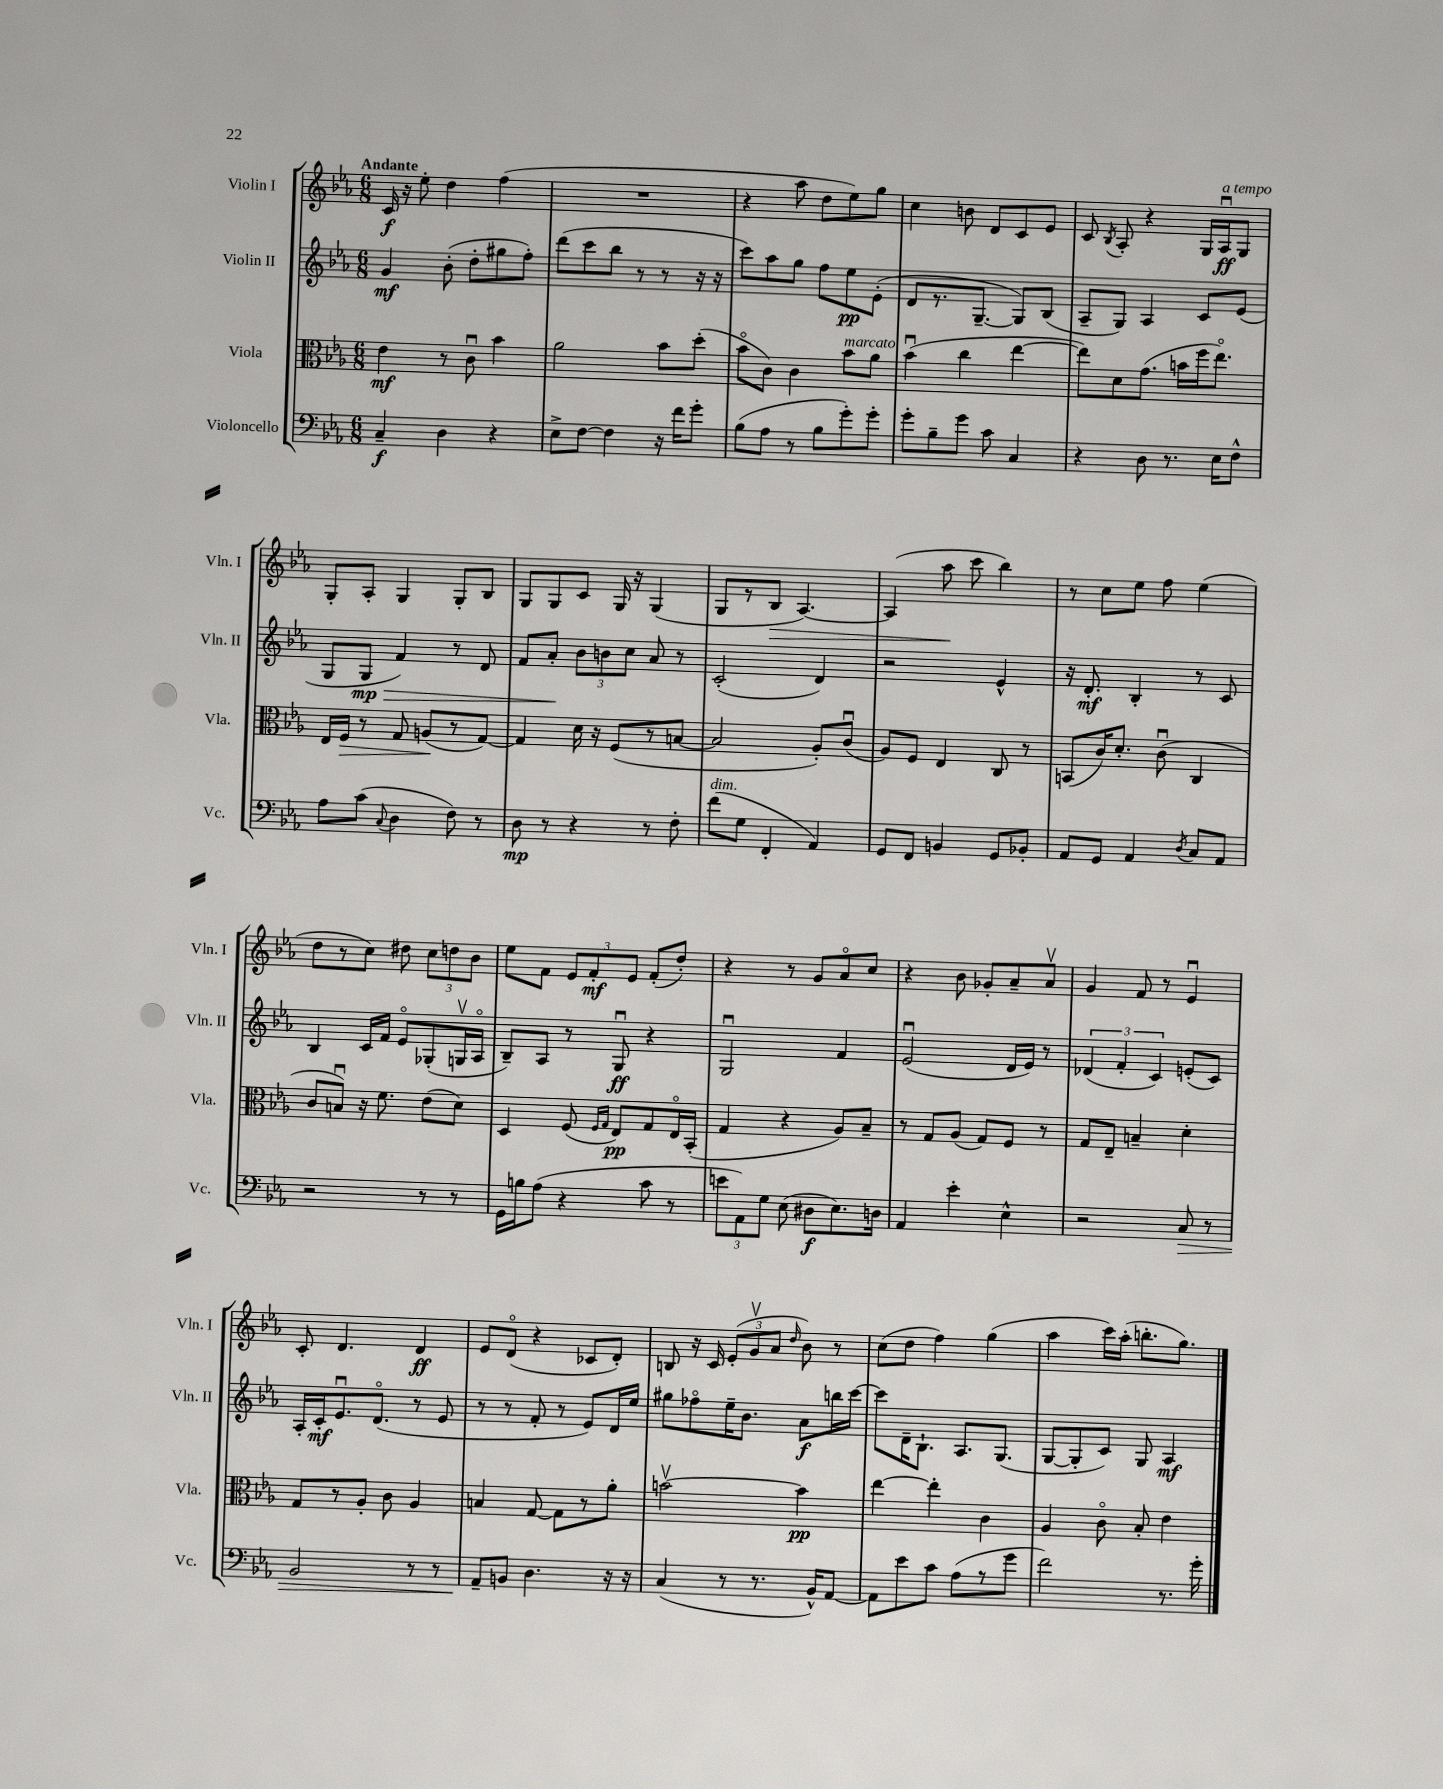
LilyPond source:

<<
\new StaffGroup <<
\new Staff = "s0" \with { instrumentName = "Violin I" shortInstrumentName = "Vln. I" } {
    \clef treble \key ees \major \numericTimeSignature \time 6/8 \tempo "Andante"
    \autoBeamOff c'16\f r16 ees''8-. d''4 f''4( |
    R2. |
    r4 aes''8 d''8[ ees''8) g''8] |
    c''4 b'8 d'8[ c'8 ees'8] |
    c'8 \acciaccatura { bes8 } aes8-. r4 g16[ aes16\downbow\ff^\markup { \italic "a tempo" } g8] |
    g8[-. aes8]-. g4 g8[-. bes8] |
    g8[ g8 c'8] g16 r16 g4( |
    g8[ r8 bes8]\> aes4.~) |
    aes4( aes''8\! c'''8 bes''4) |
    r8 c''8[ ees''8] f''8 ees''4( |
    d''8[ r8 c''8]) dis''8 \tuplet 3/2 { c''8[ d''8 bes'8] } |
    ees''8[ f'8] \tuplet 3/2 { ees'8[ f'8-.\mf ees'8] } f'8[-.( d''8]-.) |
    r4 r8 g'8[ aes'8\flageolet c''8] |
    r4 bes'8 ges'8[-. aes'8-- aes'8]\upbow |
    g'4 f'8 r8 ees'4\downbow |
    c'8-. d'4. d'4\ff |
    ees'8[ d'8]\flageolet( r4 ces'8[ d'8]-.) |
    b8 r16 c'16 \tuplet 3/2 { ees'8[-.( g'8\upbow aes'8] } \grace { d''16 } bes'8) r8 |
    c''8[( d''8] f''4) g''4( |
    aes''4 c'''16[) aes''16]-.( b''8.[-. g''8.]) \bar "|." |
}
\new Staff = "s1" \with { instrumentName = "Violin II" shortInstrumentName = "Vln. II" } {
    \clef treble \key ees \major \numericTimeSignature \time 6/8
    \autoBeamOff g'4\mf bes'8-.( d''8[-. gis''8 f''8]-.) |
    d'''8[( c'''8 bes''8] r8 r8 r16 r16 |
    c'''8[) aes''8 g''8] f''8[ ees''8\pp ees'8]-.( |
    d'8[ r8. g8.]~-- g8[) bes8]( |
    aes8[-- g8]) aes4 c'8[ ees'8]( |
    g8[ g8]\mp\> f'4) r8 d'8 |
    f'8[ aes'8]-.\! \tuplet 3/2 { bes'8[ b'8 c''8] } aes'8 r8 |
    c'2-.( d'4) |
    r2 ees'4-^ |
    r16 d'8.-.\mf bes4-. r8 c'8 |
    bes4 c'16[ f'16] ees'8[\flageolet ges8-.( g16\upbow aes16]\flageolet |
    bes8[--) aes8] r8 g8\downbow\ff r4 |
    g2\downbow f'4 |
    ees'2\downbow( d'16[ ees'16]) r8 |
    \tuplet 3/2 { des'4( f'4-. c'4) } e'8[-.( c'8]) |
    aes16[-. c'16-.\mf ees'8.\downbow d'8.]\flageolet( r8 ees'8 |
    r8 r8 f'8-. r8 ees'8[) d'16 ees''16] |
    gis''8[ fes''8\flageolet ees''16-- bes'8.] aes'8[\f b''16 c'''16]~ |
    c'''8[ d'16-- bes8.]-! aes8.[ g8.]( |
    g8[~ g8-. c'8]) g8 aes4\mf \bar "|." |
}
\new Staff = "s2" \with { instrumentName = "Viola" shortInstrumentName = "Vla." } {
    \clef alto \key ees \major \numericTimeSignature \time 6/8
    \autoBeamOff ees'4\mf r8 c'8\downbow bes'4 |
    aes'2 bes'8[ d''8]-.( |
    bes'8[\flageolet c'8]) c'4 bes'8[^\markup { \italic "marcato" } aes'8] |
    bes'4\downbow( c''4 ees''4~ |
    ees''8[) d'8 g'8.]( b'16[ f''16 ees''8.]\flageolet) |
    ees16[ f16]\> r8 g8 a8[\!( r8 g8]~) |
    g4 d'16 r16 f8[( r8 b8]~ |
    b2 aes8[-.) c'8]\downbow( |
    aes8[) f8] ees4 c8 r8 |
    b,8[( c'16) d'8.]-. c'8\downbow( c4 |
    c'8[ b8]\downbow) r16 f'8. ees'8[( d'8]) |
    d4 f8( \grace { f16[ g16] } ees8[\pp) g8 ees16\flageolet bes,16]-.( |
    g4 r4 aes8[) bes8]-- |
    r8 g8[ aes8]( g8[) f8] r8 |
    g8[ ees8]-- b4-- d'4-. |
    g8[ r8 aes8]-. c'8 aes4 |
    b4 g8~ g8[ r8 aes'8]-. |
    b'2~\upbow b'4\pp |
    ees''4~ ees''4-. c'4 |
    aes4 c'8\flageolet bes8-. ees'4 \bar "|." |
}
\new Staff = "s3" \with { instrumentName = "Violoncello" shortInstrumentName = "Vc." } {
    \clef bass \key ees \major \numericTimeSignature \time 6/8
    \autoBeamOff c4--\f d4 r4 |
    ees8[-> f8]~ f4 r16 f'16[ g'8]-. |
    bes8[( aes8] r8 bes8[ g'8-.) g'8]-. |
    g'8[-. bes8-- g'8] c'8 c4 |
    r4 d8 r8. ees16[ f8]-^ |
    aes8[ c'8]( \appoggiatura { c8 } d4 f8) r8 |
    d8\mp r8 r4 r8 f8-. |
    f'8[^\markup { \italic "dim." }( g8] f,4-. aes,4) |
    g,8[ f,8] b,4 g,8[ bes,8]-. |
    aes,8[ g,8] aes,4 \acciaccatura { d8 } c8[ aes,8] |
    r2 r8 r8 |
    g,16[ b16 aes8]( r4 c'8 r8 |
    \tuplet 3/2 { e'8[ aes,8) g8] } ees8( dis8[\f ees8.) d16] |
    aes,4 ees'4-. ees4-^ |
    r2 c8\> r8 |
    bes,2 r8 r8 |
    aes,8[--\! b,8] d4. r16 r16 |
    c4( r8 r8. bes,16[-^) aes,8]~ |
    aes,8[ ees'8 c'8] aes8[( r8 g'8] |
    f'2) r8. g'16-. \bar "|." |
}
>>
>>
\layout { \context { \Score \remove "Bar_number_engraver" } }
